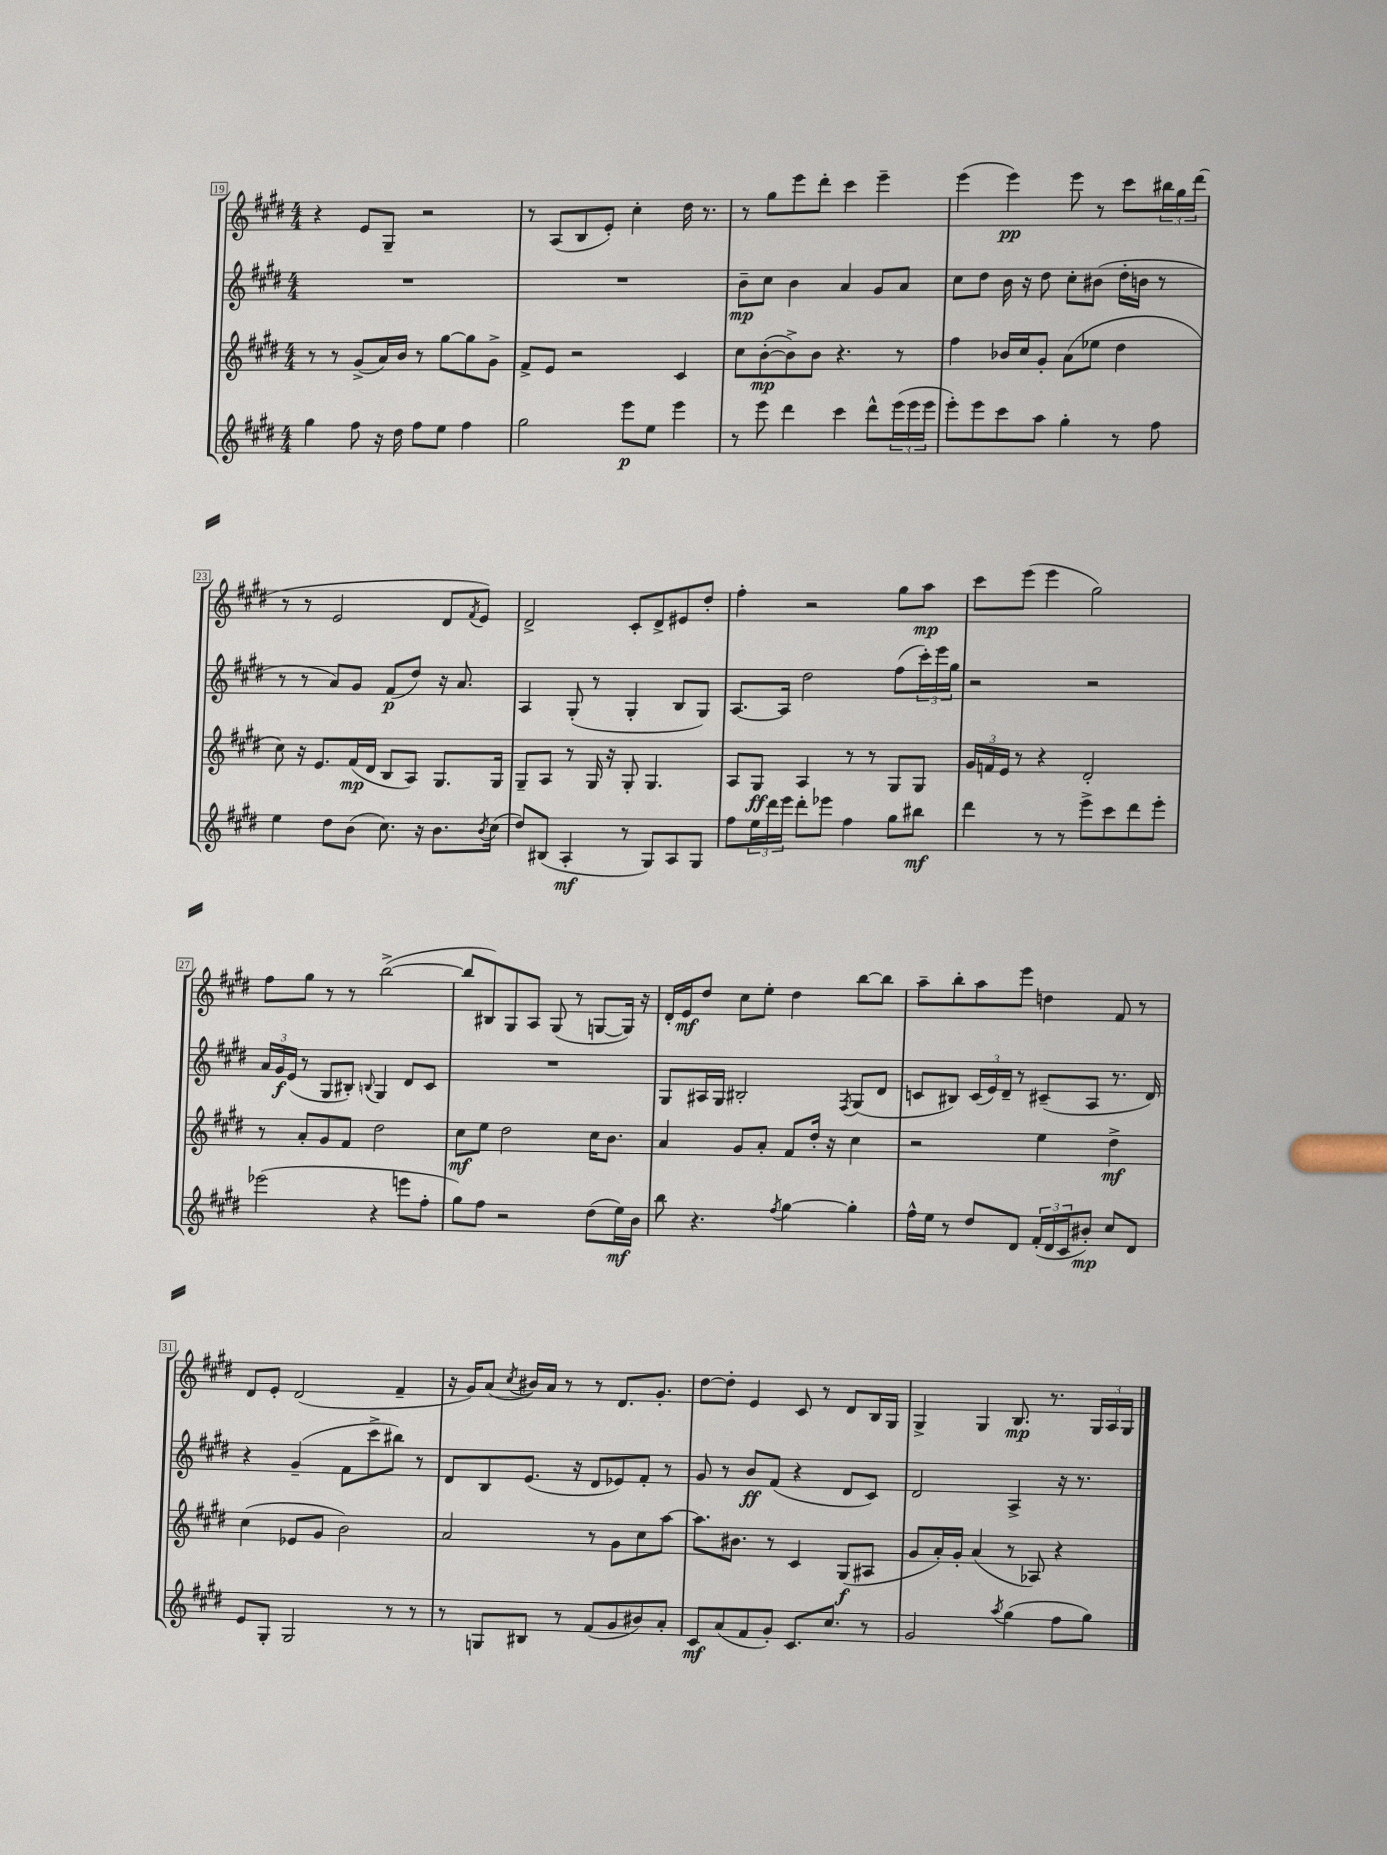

**kern	**kern	**kern	**kern
*staff4	*staff3	*staff2	*staff1
*clefG2	*clefG2	*clefG2	*clefG2
*k[f#c#g#d#]	*k[f#c#g#d#]	*k[f#c#g#d#]	*k[f#c#g#d#]
*M4/4	*M4/4	*M4/4	*M4/4
4gg#\	8r	1r	4r
.	8r	.	.
8ff#\	(8g#^/L	.	8e/L
16r	16a/L)	.	8G#~/J
16dd#\	16b/JJ	.	.
8ff#\L	8r	.	2r
8ee\J	[8gg#\L	.	.
4ff#\	8gg#\]	.	.
.	8g#^\J	.	.
=	=	=	=
2gg#\	8f#^/L	1r	8r
.	8e/J	.	(8A/L
.	2r	.	8B/
.	.	.	8e'/J)
8eee\L	.	.	4cc#'\
8ee\J	.	.	.
4eee\	4c#/	.	16dd#\
.	.	.	8.r
=	=	=	=
8r	8cc#\L	8b~\L	8r
8eee\	([8b'\	8cc#\J	8gg#\L
4ddd#\	8b^\])	4b\	8eee\
.	8b\J	.	8ddd#'\J
4ccc#\	4.r	4a/	4ccc#\
8ddd#^^\L	.	8g#/L	4eee~\
(24eee\L	8r	8a/J	.
24eee\	.	.	.
24eee\JJ	.	.	.
=	=	=	=
8eee'\L)	4ff#\	8cc#\L	(4eee\
8eee\	.	8dd#\J	.
8ccc#\	16b-/LL	16b\	4eee\)
.	16cc#/J	16r	.
8aa\J	8g#'/J	8dd#\	.
4gg#'\	(8a\L	8cc#'\L	8eee\
.	8ee-\J	(8b#\J	8r
8r	4dd#\	16dd#'\LL	8ccc#\L
.	.	16b\JJ	.
8ff#\	.	8r	24bb#\L
.	.	.	24gg#\
.	.	.	(24ddd#\JJ
=	=	=	=
4ee\	8cc#\)	8r	8r
.	16r	8r	8r
.	8.e/L	.	.
8dd#\L	.	8a/L)	2e/
(8b\J	(16f#/L	8g#/J	.
.	16d#/JJ	.	.
8.cc#\)	8B/L	(8f#/L	.
.	8A/J)	8dd#/J)	.
16r	.	.	.
8.b\L	8.G#/L	16r	8d#/L
.	.	8.a/	.
.	.	.	8qf#/
.	.	.	8e/J)
8qb/	.	.	.
(16cc#\Jk	16G#/Jk	.	.
=	=	=	=
8dd#/L)	8G#~/L	4A/	2d#^/
(8B#/J	8A/J	.	.
4A'/	8r	(8G#'/	.
.	16G#/	8r	.
.	16r	.	.
8r	8G#'/	4G#'/	8c#'/L
8G#/L)	4.G#/	.	8d#^/
8A/	.	8B/L	8e#/
8G#/J	.	8G#/J)	8dd#'/J
=	=	=	=
8ff#\L	8A/L	[8.A/L	4ff#'\
24ee\L	8G#/J	.	.
24ddd#\	.	.	.
.	.	16A/]Jk	.
24eee\JJ	.	.	.
8ddd#'\L	4A/	2dd#\	2r
8eee-\J	.	.	.
4ff#\	8r	.	.
.	8r	.	.
8gg#\L	8G#/L	(8ff#\L	8gg#\L
8bb#\J	8G#/J	24ccc#'\L)	8aa\J
.	.	24eee\	.
.	.	24gg#\JJ	.
=	=	=	=
4ddd#\	24g#/LL	2r	8ccc#\L
.	24f/	.	.
.	24e/JJ	.	.
.	8r	.	(8eee\J
8r	4r	.	4eee\
8r	.	.	.
8eee^\L	2d#'/	2r	2gg#\)
8ccc#\	.	.	.
8ddd#\	.	.	.
8eee'\J	.	.	.
=	=	=	=
(2eee-\	8r	24a/LL	8ff#\L
.	.	24g#/	.
.	.	(24e/JJ	.
.	8a'/L	8r	8gg#\J
.	8g#/	8G#/L	8r
.	8f#/J	8B#'/J)	8r
.	.	8qqB/	.
4r	2dd#\	4G#/	([2bb^\
8eee\L	.	8d#/L	.
8ff#'\J	.	8c#/J	.
=	=	=	=
8gg#\L)	8cc#\L	1r	8bb/]L
8ff#\J	8ee\J	.	8B#/)
2r	2dd#\	.	8G#/
.	.	.	8A/J
.	.	.	(8G#/
.	.	.	8r
(8dd#\L	16cc#\LK	.	[8G/L
.	8.b\J	.	.
16ee\L)	.	.	16G/]Jk)
16b\JJ	.	.	16r
=	=	=	=
8bb\	4a/	8G#/L	16d#'/LL
.	.	.	16e/J
4.r	.	16A#/L	8dd#/J
.	.	16G#/JJ	.
.	8g#/L	2B#'/	8cc#\L
.	8a'/J	.	8ee'\J
8qff#/	.	.	.
[4gg#\	8f#/L	.	4dd#\
.	16dd#'/Jk	.	.
.	16r	.	.
.	.	8qF#/	.
4gg#'\]	4cc#\	(8G#/L	[8bb\L
.	.	8d#/J	8bb\]J
=	=	=	=
16ff#^^\LL	2r	8c/L	8aa~\L
16ee\JJ	.	.	.
8r	.	8B#/J)	8bb'\
8dd#/L	.	(24c/LL	8aa\
.	.	24e/)	.
.	.	24d#~/JJ	.
8d#/J	.	8r	8eee\J
(24f#'/LL	4ee\	(8c#~/L	4dd\
24d#/	.	.	.
24c#/J	.	.	.
8b#'/J)	.	8A/J	.
8cc#/L	4dd#^\	8.r	8f#/
8d#/J	.	.	8r
.	.	16d#/)	.
=	=	=	=
8e/L	(4cc#\	4r	8d#/L
8G#'/J	.	.	8e'/J
2G#/	8e-/L	(4g#~/	(2d#/
.	8g#/J	.	.
.	2b\)	8f#\L	.
.	.	8ccc#^\	.
8r	.	8bb#\J)	4f#~/
8r	.	8r	.
=	=	=	=
8r	2a/	8d#/L	16r
.	.	.	16g#/LK)
8G/L	.	8B/	(8a/J
.	.	.	8qcc#/
8B#/J	.	(8.e/J	16b#/LL)
.	.	.	16a/JJ
8r	.	.	8r
.	.	16r	.
(8f#/L	8r	8d#/L	8r
8g#/	8g#\L	8e-/)	8.d#/L
8b#/)	8cc#\	8f#'/J	.
.	.	.	8.g#'/J
8a'/J	[8aa\J	8r	.
=	=	=	=
8c#/L	8.aa\]L	8g#/	[8dd#\L
(8a/	.	8r	8dd#'\]J
.	8.b#\J	.	.
8f#/	.	8b/L	4e/
8g#'/J)	8r	(8f#/J	.
8.c#/L	4c#/	4r	8c#/
.	.	.	8r
8.cc#/J	.	.	.
.	(8G#/L	8d#/L	8d#/L
8r	8A#/J	8c#/J)	16B/L
.	.	.	16G#/JJ
=	=	=	=
2g#/	8g#/L	2d#/	4G#^/
.	16a'/L)	.	.
.	16g#'/JJ	.	.
.	(4a/	.	4G#/
8qaa/	.	.	.
(4gg#\	8r	4A^/	8.B/
.	8A-/)	.	.
.	.	.	8.r
8ff#\L	4r	16r	.
.	.	8.r	.
8gg#\J)	.	.	24G#/LL
.	.	.	24A/
.	.	.	24G#/JJ
==	==	==	==
*-	*-	*-	*-
